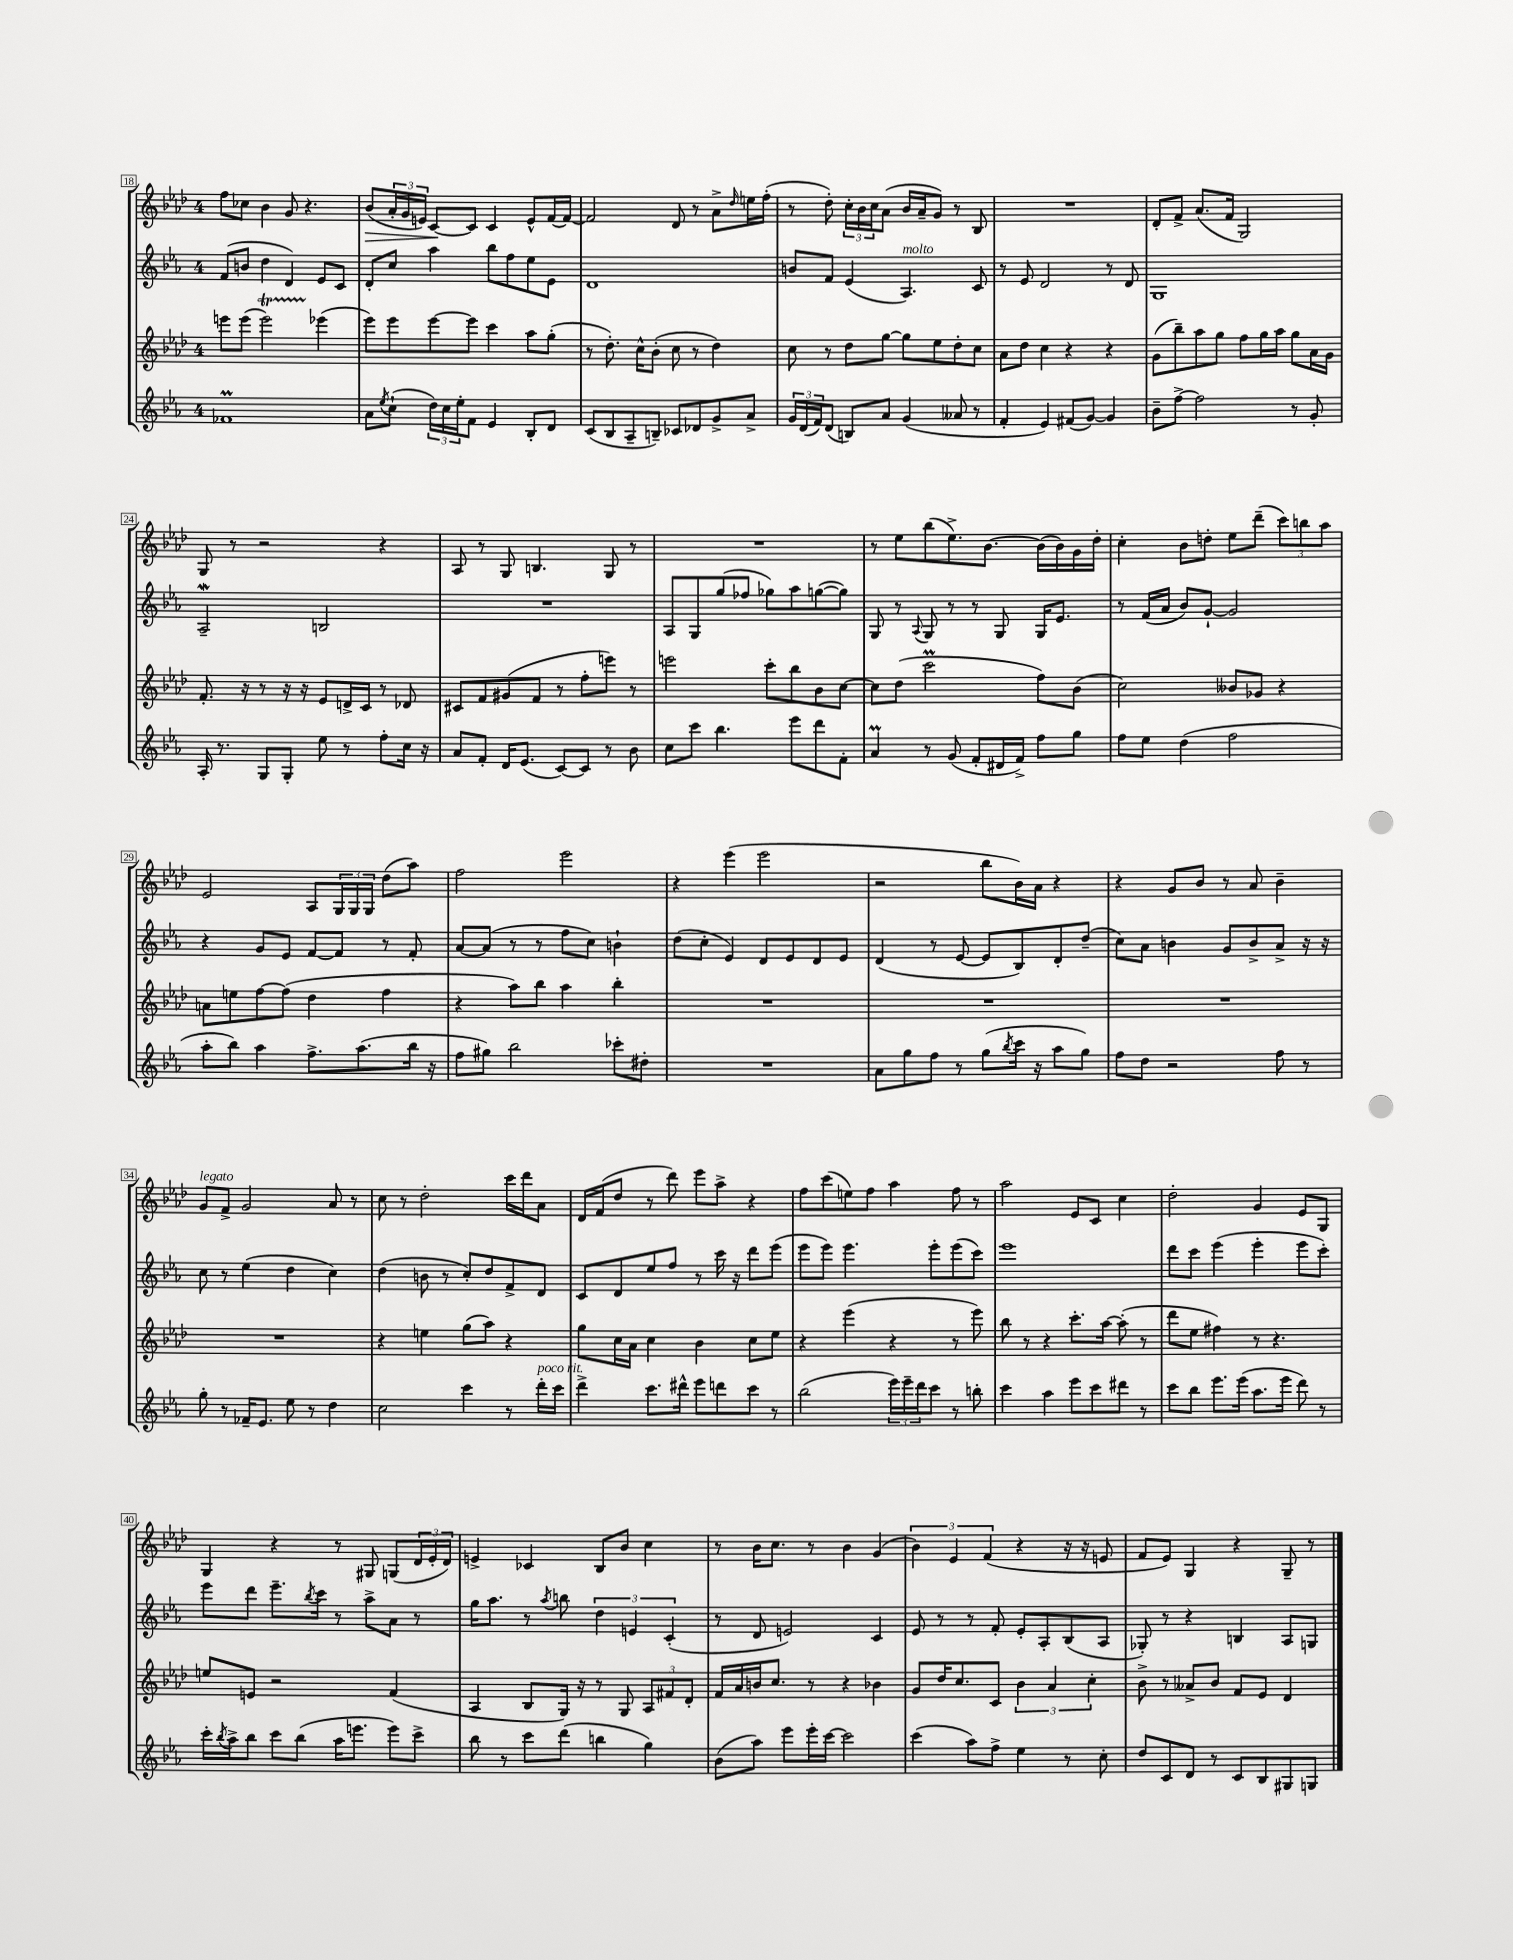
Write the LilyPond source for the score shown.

<<
\new StaffGroup <<
\new Staff = "s0" {
    \clef treble \key aes \major \once \override Staff.TimeSignature.style = #'single-digit \time 4/4
    f''8 ces''8 bes'4 g'8 r4. |
    bes'8\>( \tuplet 3/2 { aes'16-. g'16 e'16) } c'8~\! c'8 c'4 e'8-^ f'16~ f'16~ |
    f'2 des'8 r8 aes'8-> \grace { des''16 } e''16 f''16-.( |
    r8 des''8-.) \tuplet 3/2 { c''16-. bes'16 c''16 } aes'8( bes'16 aes'16-- g'8) r8 bes8 |
    R1 |
    des'8-. f'8-> aes'8.( f'16 g2) |
    g8 r8 r2 r4 |
    aes8 r8 g8 b4. g8 r8 |
    R1 |
    r8 ees''8 bes''8( ees''8.->) bes'8.~ bes'16( bes'16) g'16 des''16-. |
    c''4-. bes'8 d''8-. ees''8 des'''8--( \tuplet 3/2 { c'''8) b''8 aes''8 } |
    ees'2 aes8 \tuplet 3/2 { g16 g16 g16 } des''8( aes''8) |
    f''2 ees'''2 |
    r4 ees'''4( ees'''2 |
    r2 bes''8 bes'16) aes'16 r4 |
    r4 g'8 bes'8 r8 aes'8 bes'4-- |
    g'8^\markup { \italic "legato" } f'8-> g'2 aes'8 r8 |
    c''8 r8 des''2-. c'''16 des'''16 aes'8 |
    des'16 f'16( des''8 r8 des'''8) ees'''8 aes''8-> r4 |
    f''8 c'''8( e''8) f''8 aes''4 f''8 r8 |
    aes''2 ees'8 c'8 c''4 |
    des''2-. g'4 ees'8 g8 |
    g4 r4 r8 gis8 g8( \tuplet 3/2 { des'16 ees'16-. des'16) } |
    e'4-> ces'4 bes8 bes'8 c''4 |
    r8 bes'16 c''8. r8 bes'4 g'4( |
    \tuplet 3/2 { bes'4) ees'4 f'4( } r4 r16 r16 e'8 |
    f'8 ees'8) g4 r4 g8-- r8 \bar "|." |
}
\new Staff = "s1" {
    \clef treble \key ees \major \once \override Staff.TimeSignature.style = #'single-digit \time 4/4
    f'8( b'8 d''4 d'4) ees'8 c'8 |
    d'8-. c''8 aes''4 bes''8 f''8 ees''8 ees'8 |
    d'1 |
    b'8 f'8 ees'4( aes4.^\markup { \italic "molto" }) c'8 |
    r8 ees'8 d'2 r8 d'8 |
    g1 |
    aes2--\mordent b2 |
    R1 |
    aes8 g8 g''8( fes''8 ges''8) aes''8 g''8~( g''8) |
    g8 r8 \appoggiatura { aes8 } g8 r8 r8 g8 g16 ees'8. |
    r8 f'16( aes'16 bes'8) g'8~-! g'2 |
    r4 g'8 ees'8 f'8~ f'8 r8 f'8-. |
    aes'8~ aes'8( r8 r8 f''8 c''8) b'4-! |
    d''8( c''8-. ees'4) d'8 ees'8 d'8 ees'8 |
    d'4( r8 ees'8~ ees'8 bes8) d'8-. d''8--( |
    c''8) aes'8 b'4 g'8 b'8-> aes'8-> r16 r16 |
    c''8 r8 ees''4( d''4 c''4) |
    d''4( b'8 r8 c''8-.) d''8 f'8-> d'8 |
    c'8 d'8 ees''8 f''8 r8 c'''16 r16 d'''8 ees'''8( |
    ees'''8 ees'''8) ees'''4. ees'''8-. ees'''8( c'''8) |
    ees'''1 |
    d'''8 c'''8 ees'''4( ees'''4-. ees'''8 c'''8-.) |
    ees'''8 d'''8 ees'''8.-- \acciaccatura { bes''8 } c'''16 r8 aes''8-> aes'8 r8 |
    g''16 aes''8. r8 \acciaccatura { aes''8 } b''8 \tuplet 3/2 { d''4 e'4 c'4-.( } |
    r8 d'8 e'2) c'4 |
    ees'8 r8 r8 f'8-. ees'8-. aes8-. bes8( aes8 |
    ges8-.) r8 r4 b4 aes8 g8 \bar "|." |
}
\new Staff = "s2" {
    \clef treble \key aes \major \once \override Staff.TimeSignature.style = #'single-digit \time 4/4
    e'''8 e'''8( e'''2\startTrillSpan) ees'''4\stopTrillSpan( |
    ees'''8) ees'''8 ees'''8~ ees'''8 c'''4 aes''8 g''8-.( |
    r8 des''8.-.) c''16-^ bes'8-.( c''8 r8 des''4) |
    c''8 r8 des''8 g''8~ g''8 ees''8 des''8-. c''8 |
    aes'8 des''8 c''4 r4 r4 |
    g'8( bes''8--) aes''8 g''8 f''8 g''16 aes''16 g''8 aes'16 g'16 |
    f'8.-. r16 r8 r16 r16 ees'8 d'16-> c'16 r8 des'8 |
    cis'8 f'8 gis'8( f'8 r8 f''8-. e'''8) r8 |
    e'''2 c'''8-. bes''8 bes'8 c''8~ |
    c''8 des''8( c'''2\prall f''8) bes'8( |
    c''2) beses'8 ges'8 r4 |
    a'8 e''8 f''8~ f''8( des''4 f''4 |
    r4 aes''8) bes''8 aes''4 bes''4-. |
    R1 |
    R1 |
    R1 |
    R1 |
    r4 e''4 g''8( aes''8) r4 |
    g''8 c''16 aes'16 c''4 bes'4 c''8 ees''8 |
    r4 ees'''4( r4 r8 ees'''8) |
    bes''8 r8 r4 c'''8.-. aes''16~ aes''8-.( r8 |
    des'''8 ees''8 fis''4) r8 r4. |
    e''8 e'8 r2 f'4( |
    aes4 bes8 g16) r16 r8 g8 \tuplet 3/2 { aes8 fis'8 des'8-. } |
    f'16 aes'16 b'16 c''8. r8 r4 bes'4 |
    g'8 des''16 c''8. c'8 \tuplet 3/2 { bes'4 aes'4 c''4-. } |
    bes'8-> r8 aeses'8-> bes'8 f'8 ees'8 des'4 \bar "|." |
}
\new Staff = "s3" {
    \clef treble \key ees \major \once \override Staff.TimeSignature.style = #'single-digit \time 4/4
    fes'1\prall |
    aes'8 \acciaccatura { ees''8 } c''8-!( \tuplet 3/2 { d''16) c''16 ees''16-. } f'8 ees'4 bes8-. d'8 |
    c'8( bes8 aes8-- b8--) ces'8 des'8 g'8-> aes'8-> |
    \tuplet 3/2 { g'16 d'16( f'16) } d'8( b8) aes'8 g'4( aeses'8 r8 |
    f'4-. ees'4) fis'8( g'8~) g'4 |
    bes'8-- f''8~-> f''2 r8 g'8-. |
    aes16-. r8. g8 g8-. ees''8 r8 f''8-. c''16 r16 |
    aes'8 f'8-. d'16 ees'8.( c'8~) c'8 r8 bes'8 |
    c''8 c'''8 bes''4. ees'''8 d'''8 f'8-. |
    aes'4\prall r8 g'8( f'8-. dis'16 f'16->) f''8 g''8 |
    f''8 ees''8 d''4( f''2 |
    aes''8-. bes''8) aes''4 f''8.-> aes''8.( bes''16 r16 |
    f''8 gis''8) bes''2 ces'''8-. dis''8-. |
    R1 |
    aes'8 g''8 f''8 r8 g''8( \acciaccatura { bes''8 } c'''16 r16 aes''8 g''8) |
    f''8 d''8 r2 f''8 r8 |
    g''8-. r8 fes'16-- ees'8. ees''8 r8 d''4 |
    c''2 c'''4 r8 d'''16-.^\markup { \italic "poco rit." } c'''16 |
    d'''4-> c'''8. dis'''16-^ ees'''8 d'''8 c'''8 r8 |
    bes''2( \tuplet 3/2 { ees'''16) ees'''16-- d'''16 } c'''8 r8 b''8-. |
    c'''4 aes''4 ees'''8 c'''8 dis'''8 r8 |
    c'''8 bes''8 ees'''8. ees'''16( aes''8. ees'''16 d'''8) r8 |
    c'''16-. \acciaccatura { bes''8 } aes''16-> bes''8 c'''8 bes''8( aes''16 e'''8. e'''8) c'''8-> |
    bes''8 r8 c'''8 d'''8( b''4 g''4) |
    bes'8( aes''8) ees'''8 ees'''16-. c'''16~ c'''2 |
    c'''4( aes''8) f''8-> ees''4 r8 c''8-. |
    d''8 c'8 d'8 r8 c'8 bes8 gis8 g8 \bar "|." |
}
>>
>>
\layout { \context { \Score currentBarNumber = #18 \override BarNumber.stencil = #(make-stencil-boxer 0.1 0.3 ly:text-interface::print) } }
